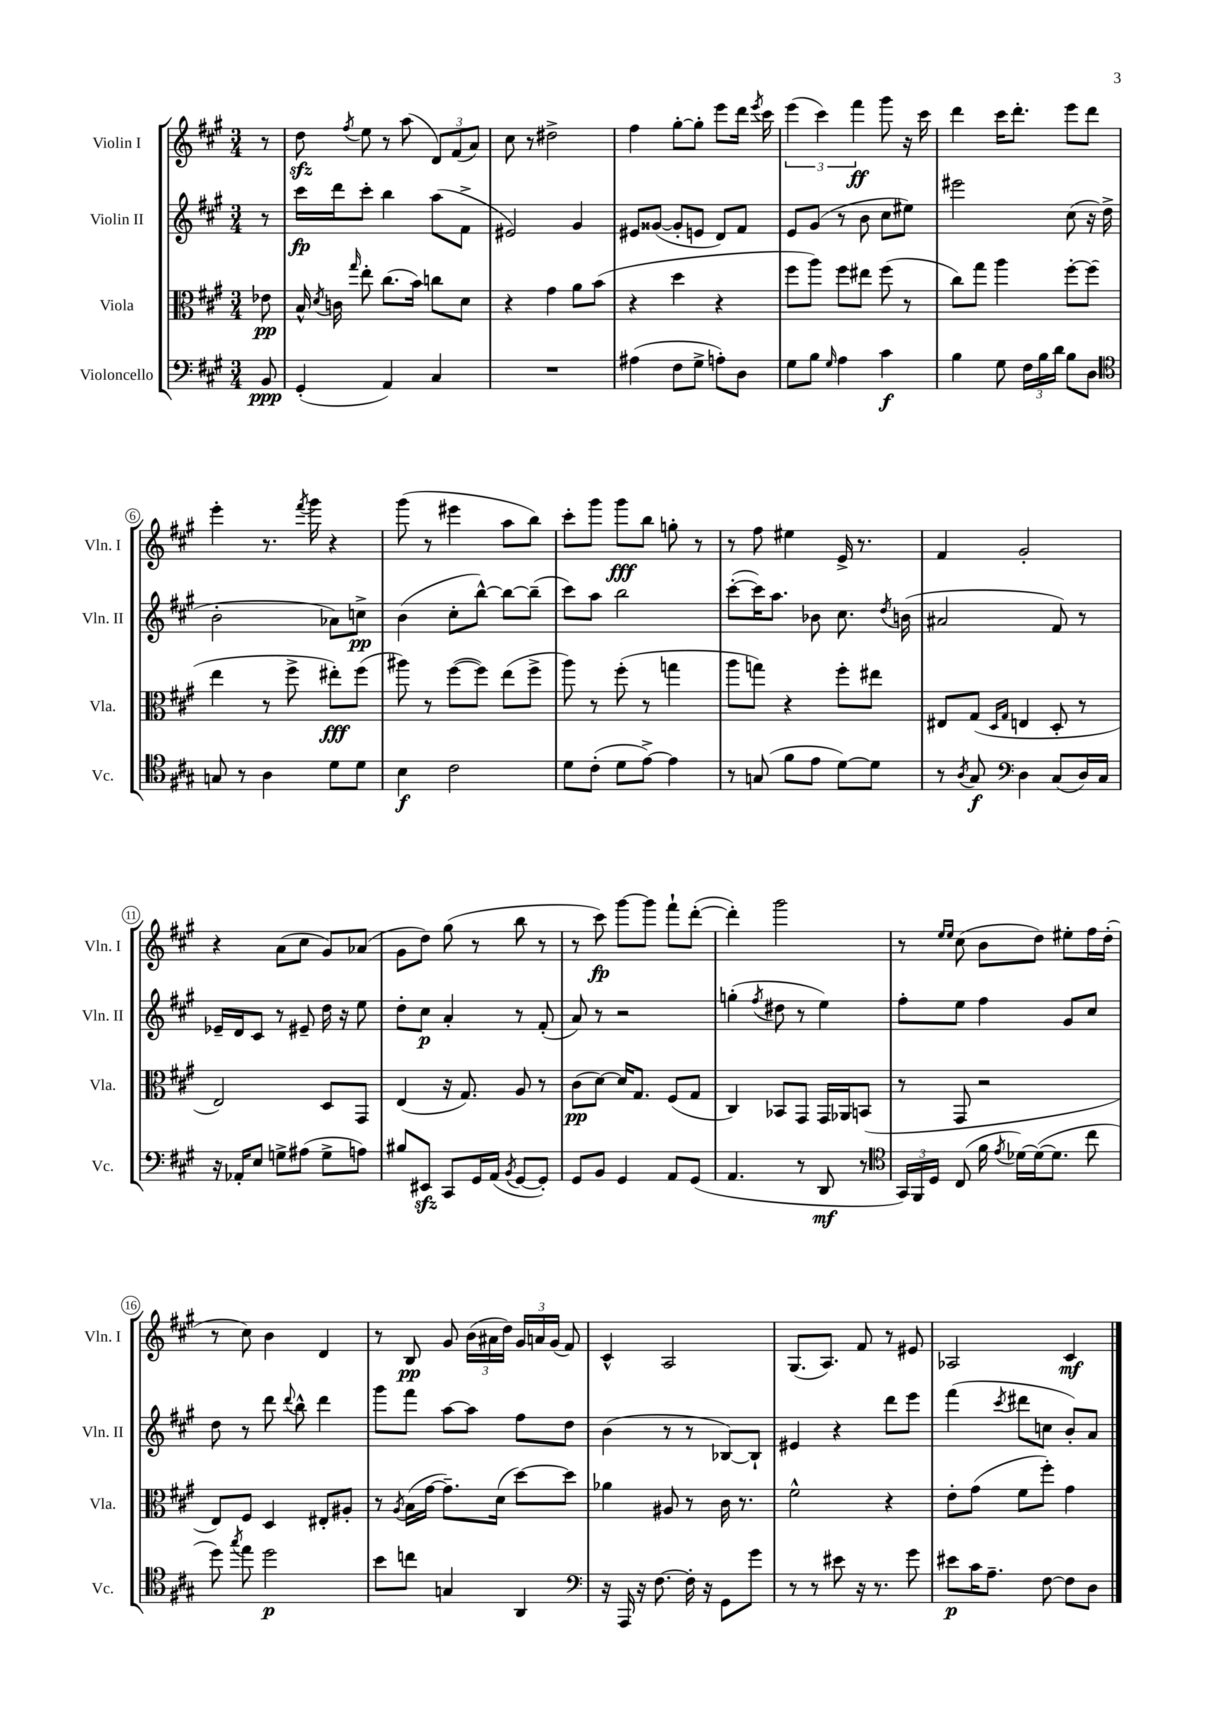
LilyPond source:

<<
\new StaffGroup <<
\new Staff = "s0" \with { instrumentName = "Violin I" shortInstrumentName = "Vln. I" } {
    \clef treble \key a \major \numericTimeSignature \time 3/4 \partial 8
    \autoBeamOff r8 |
    d''8\sfz \acciaccatura { fis''8 } e''8 r8 a''8( \tuplet 3/2 { d'8[) fis'8( a'8]) } |
    cis''8 r8 dis''2-> |
    fis''4 gis''8[~-. gis''8]-. e'''8[ d'''16] \acciaccatura { e'''8 } cis'''16 |
    \tuplet 3/2 { e'''4( cis'''4) fis'''4\ff } gis'''8 r16 cis'''16 |
    d'''4 cis'''16[ d'''8.]-. e'''8[ d'''8] |
    e'''4-. r8. \acciaccatura { fis'''8 } gis'''16 r4 |
    gis'''8( r8 eis'''4 a''8[ b''8]) |
    cis'''8[-. gis'''8] gis'''8[\fff b''8] g''8-. r8 |
    r8 fis''8 eis''4 e'16-> r8. |
    fis'4 gis'2-. |
    r4 a'8[( cis''8] gis'8[) aes'8]( |
    gis'8[ d''8]) gis''8( r8 b''8 r8 |
    r8 cis'''8\fp) gis'''8[~ gis'''8] fis'''8[-! d'''8]~-.( |
    d'''4-.) gis'''2 |
    r8 \grace { e''16[ e''16] } cis''8( b'8[ d''8]) eis''8[-. fis''16 d''16]-.( |
    r8 cis''8) b'4 d'4 |
    r8 b8\pp gis'8 \tuplet 3/2 { b'16[( ais'16 d''16]) } \tuplet 3/2 { gis'16[ a'16 gis'16]( } fis'8) |
    cis'4-^ a2 |
    gis8.[( a8.]) fis'8 r8 eis'8 |
    aes2 cis'4\mf \bar "|." |
}
\new Staff = "s1" \with { instrumentName = "Violin II" shortInstrumentName = "Vln. II" } {
    \clef treble \key a \major \numericTimeSignature \time 3/4 \partial 8
    \autoBeamOff r8 |
    cis'''16[\fp d'''16 cis'''8]-. b''4 a''8[( fis'8]-> |
    eis'2) gis'4 |
    eis'8[ gisis'8]~( gisis'8[-. e'8] d'8[) fis'8] |
    e'8[ gis'8]( r8 b'8 cis''8[ eis''8]) |
    eis'''2 cis''8( r16 d''16-> |
    b'2-. aes'8[) c''8]->\pp |
    b'4( cis''8[-. b''8]~-^) b''8[~ b''8]--( |
    cis'''8[) a''8] b''2 |
    cis'''8[~-.( cis'''16) a''8.] bes'8 cis''8. \acciaccatura { d''8 } b'16( |
    ais'2 fis'8) r8 |
    ees'16[-- d'16 cis'8] r8 eis'8-- d''16 r16 e''8 |
    d''8[-. cis''8]\p a'4-. r8 fis'8-.( |
    a'8) r8 r2 |
    g''4-.( \acciaccatura { fis''8 } dis''8 r8 e''4) |
    fis''8[-. e''8] fis''4 gis'8[ cis''8] |
    d''8 r8 d'''8 \appoggiatura { d'''8 } b''8-^ d'''4 |
    gis'''8[ fis'''8] a''8[~ a''8] fis''8[ d''8] |
    b'4( r8 r8 bes8[~) bes8]-! |
    eis'4 r4 d'''8[ e'''8] |
    fis'''4( \acciaccatura { cis'''8 } dis'''8[ c''8] b'8[-.) a'8] \bar "|." |
}
\new Staff = "s2" \with { instrumentName = "Viola" shortInstrumentName = "Vla." } {
    \clef alto \key a \major \numericTimeSignature \time 3/4 \partial 8
    \autoBeamOff ees'8\pp |
    b16-^ \acciaccatura { d'8 } c'16 \grace { gis''16 } e''8-. cis''8.[( b'16]) c''8[ d'8] |
    r4 gis'4 a'8[ b'8]( |
    r4 d''4 r4 |
    fis''8[ a''8]) fis''8[ eis''8] fis''8( r8 |
    cis''8[) gis''8] a''4 fis''8[~-. fis''8]( |
    e''4 r8 fis''8-> eis''8[-.\fff) fis''8]( |
    ais''8) r8 fis''8[~( fis''8]) e''8[( fis''8]-> |
    a''8) r8 fis''8-.( r8 g''4 |
    a''8[ g''8]) r4 fis''8[-. eis''8] |
    eis8[ gis8]( \grace { d16[ gis16] } e4 d8-. r8 |
    e2) d8[ gis,8] |
    e4( r16 gis8.) a8 r8 |
    cis'8[\pp( d'8]~) d'16[ gis8.] fis8[( gis8] |
    cis4) bes,8[ gis,8] gis,16[ aes,16 b,8]( |
    r8 gis,8 r2 |
    e8[) fis8] d4 eis8[-. ais8]-. |
    r8 \acciaccatura { a8 } b16[( gis'16]~ gis'8.[--) d'16]( d''8[~) d''8] |
    aes'4 ais8 r8 cis'16 r8. |
    fis'2-^ r4 |
    e'8[-. gis'8]( fis'8[ fis''8]-.) gis'4 \bar "|." |
}
\new Staff = "s3" \with { instrumentName = "Violoncello" shortInstrumentName = "Vc." } {
    \clef bass \key a \major \numericTimeSignature \time 3/4 \partial 8
    \autoBeamOff b,8\ppp |
    gis,4-.( a,4) cis4 |
    R2. |
    ais4( fis8[ gis8]-> a8[-.) d8] |
    gis8[ b8] \grace { gis16 } a4 cis'4\f |
    b4 gis8 \tuplet 3/2 { fis16[ b16 d'16] } b8[ d8] |
    \clef tenor g8 r8 a4 d'8[ d'8] |
    b4\f cis'2 |
    d'8[ cis'8]-.( d'8[ e'8]~->) e'4 |
    r8 g8( fis'8[ e'8] d'8[~) d'8] |
    r8 \acciaccatura { a8 } gis8\f \clef bass d4 cis8[( d16) cis16] |
    r16 aes,16[-. e8] g8[-> ais8]( g8[-> a8]) |
    bis8[ eis,8]\sfz cis,8[ gis,16 a,16]( \acciaccatura { b,8 } gis,8[~ gis,8]-.) |
    gis,8[ b,8] gis,4 a,8[ gis,8]( |
    a,4. r8 d,8\mf r8 |
    \clef tenor \tuplet 3/2 { gis,16[) fis,16 d16] } cis8( fis'16 \acciaccatura { e'8 } des'16[~) des'16~( des'8.] cis''8 |
    d''8) \acciaccatura { gis''8 } e''8 d''2\p |
    b'8[ c''8] g4 a,4 |
    \clef bass r16 a,,16 r16 fis8.~ fis16-. r16 gis,8[ gis'8] |
    r8 r8 eis'8 r16 r8. gis'8 |
    eis'8[\p cis'16 a8.]-- fis8~ fis8[ d8] \bar "|." |
}
>>
>>
\layout { \context { \Score \override BarNumber.stencil = #(make-stencil-circler 0.1 0.3 ly:text-interface::print) } }
